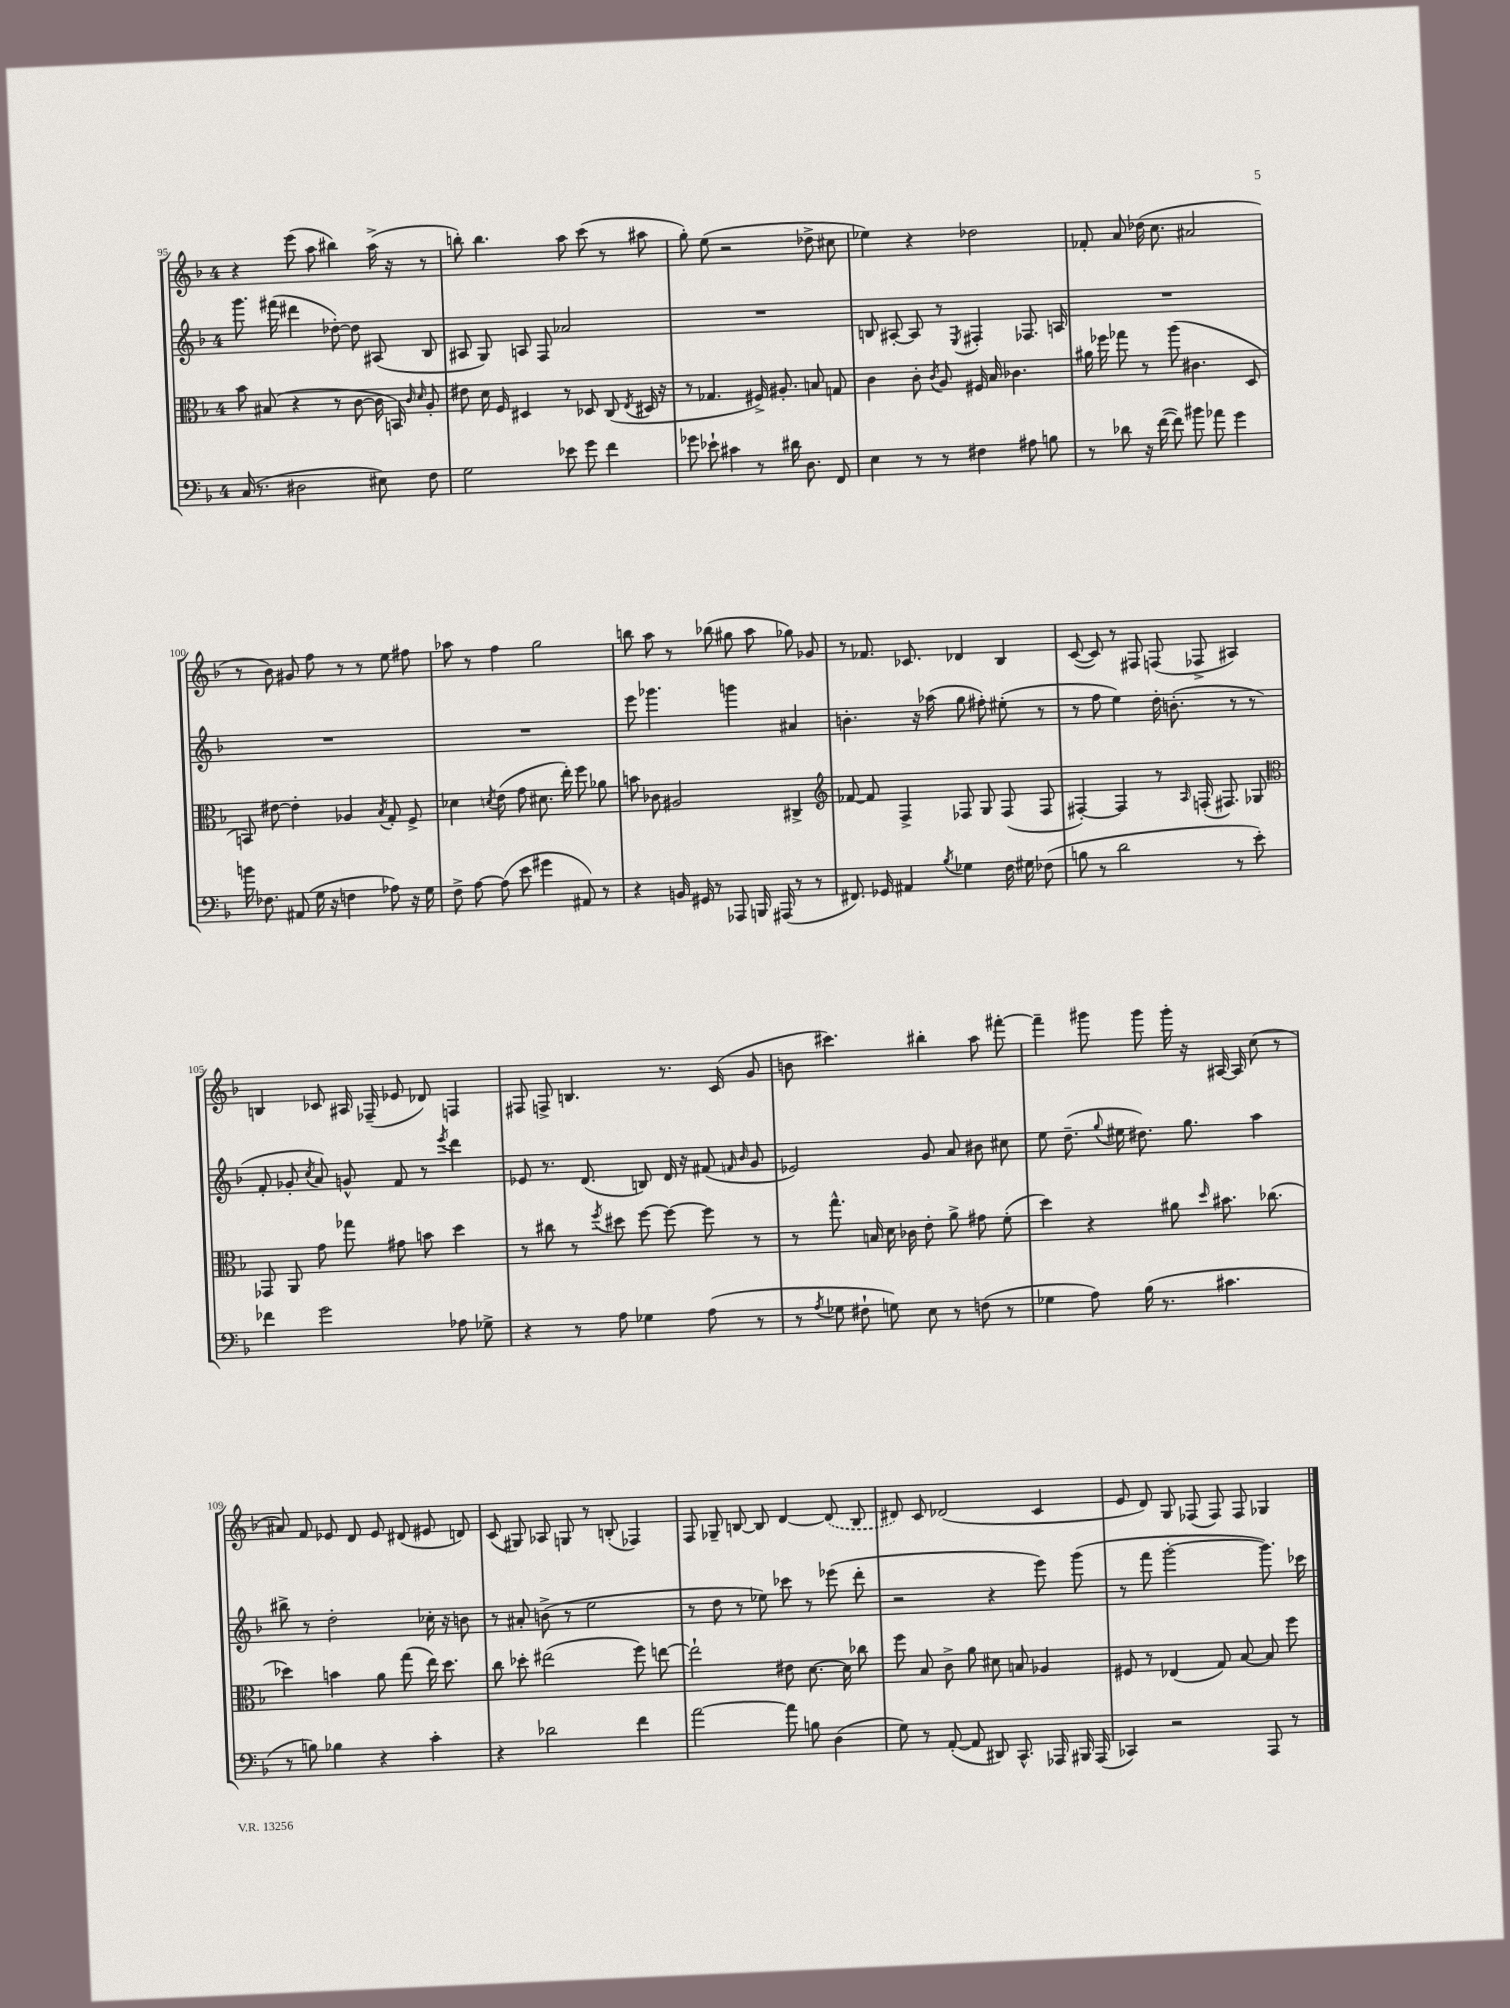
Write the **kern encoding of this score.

**kern	**kern	**kern	**kern
*part4	*part3	*part2	*part1
*staff4	*staff3	*staff2	*staff1
*clefF4	*clefC3	*clefG2	*clefG2
*k[b-]	*k[b-]	*k[b-]	*k[b-]
*M4/4	*M4/4	*M4/4	*M4/4
=95	=95	=95	=95
(16C/	8b-\	8.ggg\	4r
8.r	.	.	.
.	(8B#X/	.	.
.	.	(16fff#X\	.
2D#X\	4r	4ddd#X\	(8eee\
.	.	.	8aa\
.	8r	[8dd-X'\)	4bb#X\)
.	[8c\	8dd-\]	.
8E#X\)	16c\]	(8A#X/	(16aa^\
.	16BBn/)	.	16r
.	16qqc/	.	.
.	16qqd/	.	.
8F\	8A'/	8B-/	8r
=96	=96	=96	=96
2G\	8e#X\	8A#X/	8bbn'\)
.	16d\	8G/)	4.bb\
.	16F/	.	.
.	4D#X/	8An/	.
.	.	8F/	.
8e-X\	8r	2a-X/	8aa\
8g\	8D-X/	.	(8ccc\
4f\	(8C/	.	8r
.	8qE/	.	.
.	16D#X/	.	8aa#X\
.	16r	.	.
=97	=97	=97	=97
8g-X\	8r	1r	8gg'\)
8e-X`\	4.G-X/	.	(8ee\
4c#X\	.	.	2r
8r	16F#X^/)	.	.
.	8.A#X'/	.	.
16d#X\	.	.	.
8.D\	.	.	.
.	8Bn/	.	8dd-X^\
8FF/	8Gn/	.	8cc#X\
=98	=98	=98	=98
4E\	4c\	8Bn/	4ee-X\)
.	.	[8A#X'/	.
8r	8c'\	8A#/]	4r
.	8qc/	.	.
8r	8A/	8r	.
.	.	8qE/	.
4F#X\	16F#X/	4F#X'/	2dd-X\
.	16B-/	.	.
.	4.c-X\	.	.
8A#X\	.	8.F-X/	.
8Bn\	.	.	.
.	.	16An/	.
=99	=99	=99	=99
8r	16a#X\	1r	8f-X'/
.	16ff-X\	.	.
8d-X\	8gg-X\	.	8a/
16r	8r	.	(16dd-X\
([16f\	.	.	8.cc\
8f\])	(8aa\	.	.
8b#X\	4.c#X\	.	2a#X/
8a-X\	.	.	.
4g\	.	.	.
.	8D/	.	.
!!LO:LB:g=z
=100	=100	=100	=100
16bn\	8BBn/)	1r	8r
8.F-X\	.	.	.
.	[8e#X\	.	8b-\)
(8AA#X/	4e#'\]	.	8g#X/
16G\	.	.	8ff\
16r	.	.	.
4Fn\	4A-X/	.	8r
.	.	.	8r
.	8qB-/	.	.
8A-X\)	8G'/	.	8ee\
16r	8F^/	.	8ff#X\
16G\	.	.	.
=101	=101	=101	=101
8F^\	4d-X\	1r	8aa-X\
[8A\	.	.	8r
.	8qdn/	.	.
(8A\]	(8e\	.	4ff\
8e\	8g\	.	.
4g#X\	8.d#X\	.	2gg\
.	16ee'\)	.	.
8AA#X/)	8ff\	.	.
8r	8a-X\	.	.
=102	=102	=102	=102
4r	8bn\	8eee\	8bbn\
.	8c-X\	4.ggg-X\	8aa\
16BBn/	2A#X/	.	8r
16GG#X/	.	.	.
8r	.	.	(8bb-X\
8AAA-X/	.	4gggn\	8gg#X\
16BBBn/	.	.	8aa\
(16AAA#X/	.	.	.
8r	4C#X^/	4a#X/	8gg-X\)
8r	.	.	8g-X/
=103	=103	=103	=103
*	*clefG2	*	*
8.FF#X/)	[8f-X/	4.bn'\	8r
.	8f-/]	.	8.f-X/
16GG-X/	.	.	.
4AA#X/	4F^/	.	.
.	.	.	8.c-X/
.	.	16r	.
.	.	(16aa-X\	.
8qB-/	.	.	.
4G-X\	8F-X/	8gg\	4d-X/
.	8G/	8ff#X'\)	.
16F\	(8F-/	(8ee#X'\	4B-/
16G#X\	.	.	.
(8F-X\	8F-/	8r	.
=104	=104	=104	=104
8Bn\	[4F#X'/)	8r	([8c/
8r	.	8ff\	8c/])
2d\	4F#/]	4ee\)	8r
.	.	.	8F#X/
.	8r	16dd'\	(8Fn/
.	.	(8.bn'\	.
.	16qqA/	.	.
.	(16Fn'/	.	8F-X^/
.	8.F#X/)	.	.
8r	.	8r	4A#X/)
8e'\)	8G-X/	8r	.
!!LO:LB:g=z
=105	=105	=105	=105
*	*clefC3	*	*
4f-X\	8GG-X/	8f'/	4Bn/
.	8AA/	8g-X'/	.
.	.	8qcc/	.
2g\	8g\	8a/)	8c-X/
.	8gg-X\	8gn^^/	16A#X/
.	.	.	(16F-X~/
.	8g#X\	8f/	8e-X/
.	8bn\	8r	8d-X/)
.	.	8qeee/	.
8A-X\	4dd\	4ddd\	4Fn/
8G-X^\	.	.	.
=106	=106	=106	=106
4r	8r	8e-X/	8F#X/
.	8cc#X\	8.r	8Fn^/
8r	8r	.	4.Bn/
.	.	(8.d/	.
.	8qff/	.	.
8A\	8dd#X\	.	.
4G-X\	[8ff\	8Bn/)	.
.	8ff\_	16d/	8.r
.	.	16r	.
(8A\	8ff\]	(8f#X/	.
.	.	.	(16c/
.	.	16qqfn/	.
.	.	16qqb-/	.
8r	8r	8g/	8g/
=107	=107	=107	=107
8r	8r	2e-X/)	8bn\
8qA/	.	.	.
8G-X\	8.gg^^\	.	4.ccc#X\)
8F#X`\	.	.	.
.	16Bn/	.	.
8Gn\)	16d\	.	.
.	16c-X\	.	.
8E\	8e'\	8g/	4bb#X'\
8r	8a^\	8a/	.
(8Fn\	8g#X\	8b#X\	8aa\
8r	(8f'\	8cc#X\	[8fff#X'\
=108	=108	=108	=108
4G-X\	4dd\)	8ee\	4fff#~\]
.	.	(8.dd~\	.
8A\)	4r	.	8ggg#X\
.	.	8qqgg/	.
.	.	16ee#X\	.
(16B-\	.	8.dd#X\)	8ggg#\
8.r	.	.	.
.	8a#X\	.	16ggg#'\
.	.	8.gg\	16r
.	16qqdd/	.	.
4.c#X\	8.b#X\	.	[16A#X/
.	.	.	16A#/]
.	.	4aa\	(8cc\
.	(8.cc-X\	.	.
.	.	.	8r
!!LO:LB:g=z
=109	=109	=109	=109
8r	4dd-X\)	8bb#X^\	8a#X/)
8Bn\)	.	8r	8f/
4B-X\	4bn\	2dd'\	8e-X/
.	.	.	8d/
4r	8a\	.	8e-/
.	(8gg\	.	(8d#X/
4c'\	16ee\)	16cc-X'\	8e#X/
.	8.dd-\	16r	.
.	.	8bn\	8dn/)
=110	=110	=110	=110
4r	8cc\	8r	(8c/
.	8dd-X'\	8a#X'/	8G#X/)
2d-X\	(2ee#X\	(8bn^\	8A-X/
.	.	8r	8Gn/
.	.	2ee\	8r
.	.	.	(8Bn'/
4f\	8ff\)	.	4F-X/)
.	[8een\	.	.
=111	=111	=111	=111
[2a\	2ee`\]	8r	8F/
.	.	8dd\	8G-X~/
.	.	8r	[8Bn/
.	.	8ee-X\)	8B/]
8a\]	8e#X\	8ccc-X\	[4d/
8Bn\	[8.d\	8r	.
(4D\	.	(8eee-X\	(8d/]
.	16d\]	.	.
.	8cc-X\	8ddd'\	8B/
=112	=112	=112	=112
8G\)	8ff\	2r	8d#X/)
8r	8B-/	.	8c/
([8AA'/	8c^\	.	(2d-X/
8AA/]	8a\	.	.
8DD#X/)	8d#X\	4r	.
8.CC^^/	8Bn/	.	.
.	4A-X/	8eee\)	4c/
16AAA-X/	.	.	.
16BBB#X/	.	(8ggg\	.
(16AAA-/	.	.	.
=113	=113	=113	=113
4CC-X/)	8F#X/	8r	8e/
.	8r	8fff\	8d/)
2r	(4E-X/	[2ggg'\	8G/
.	.	.	(8F-X/
.	8G/)	.	8F-/)
.	[8B-/	.	8F-/
8AAA/	8B-/]	8.ggg\])	4G-X/
8r	8ff\	.	.
.	.	16ccc-X\	.
==	==	==	==
*-	*-	*-	*-
